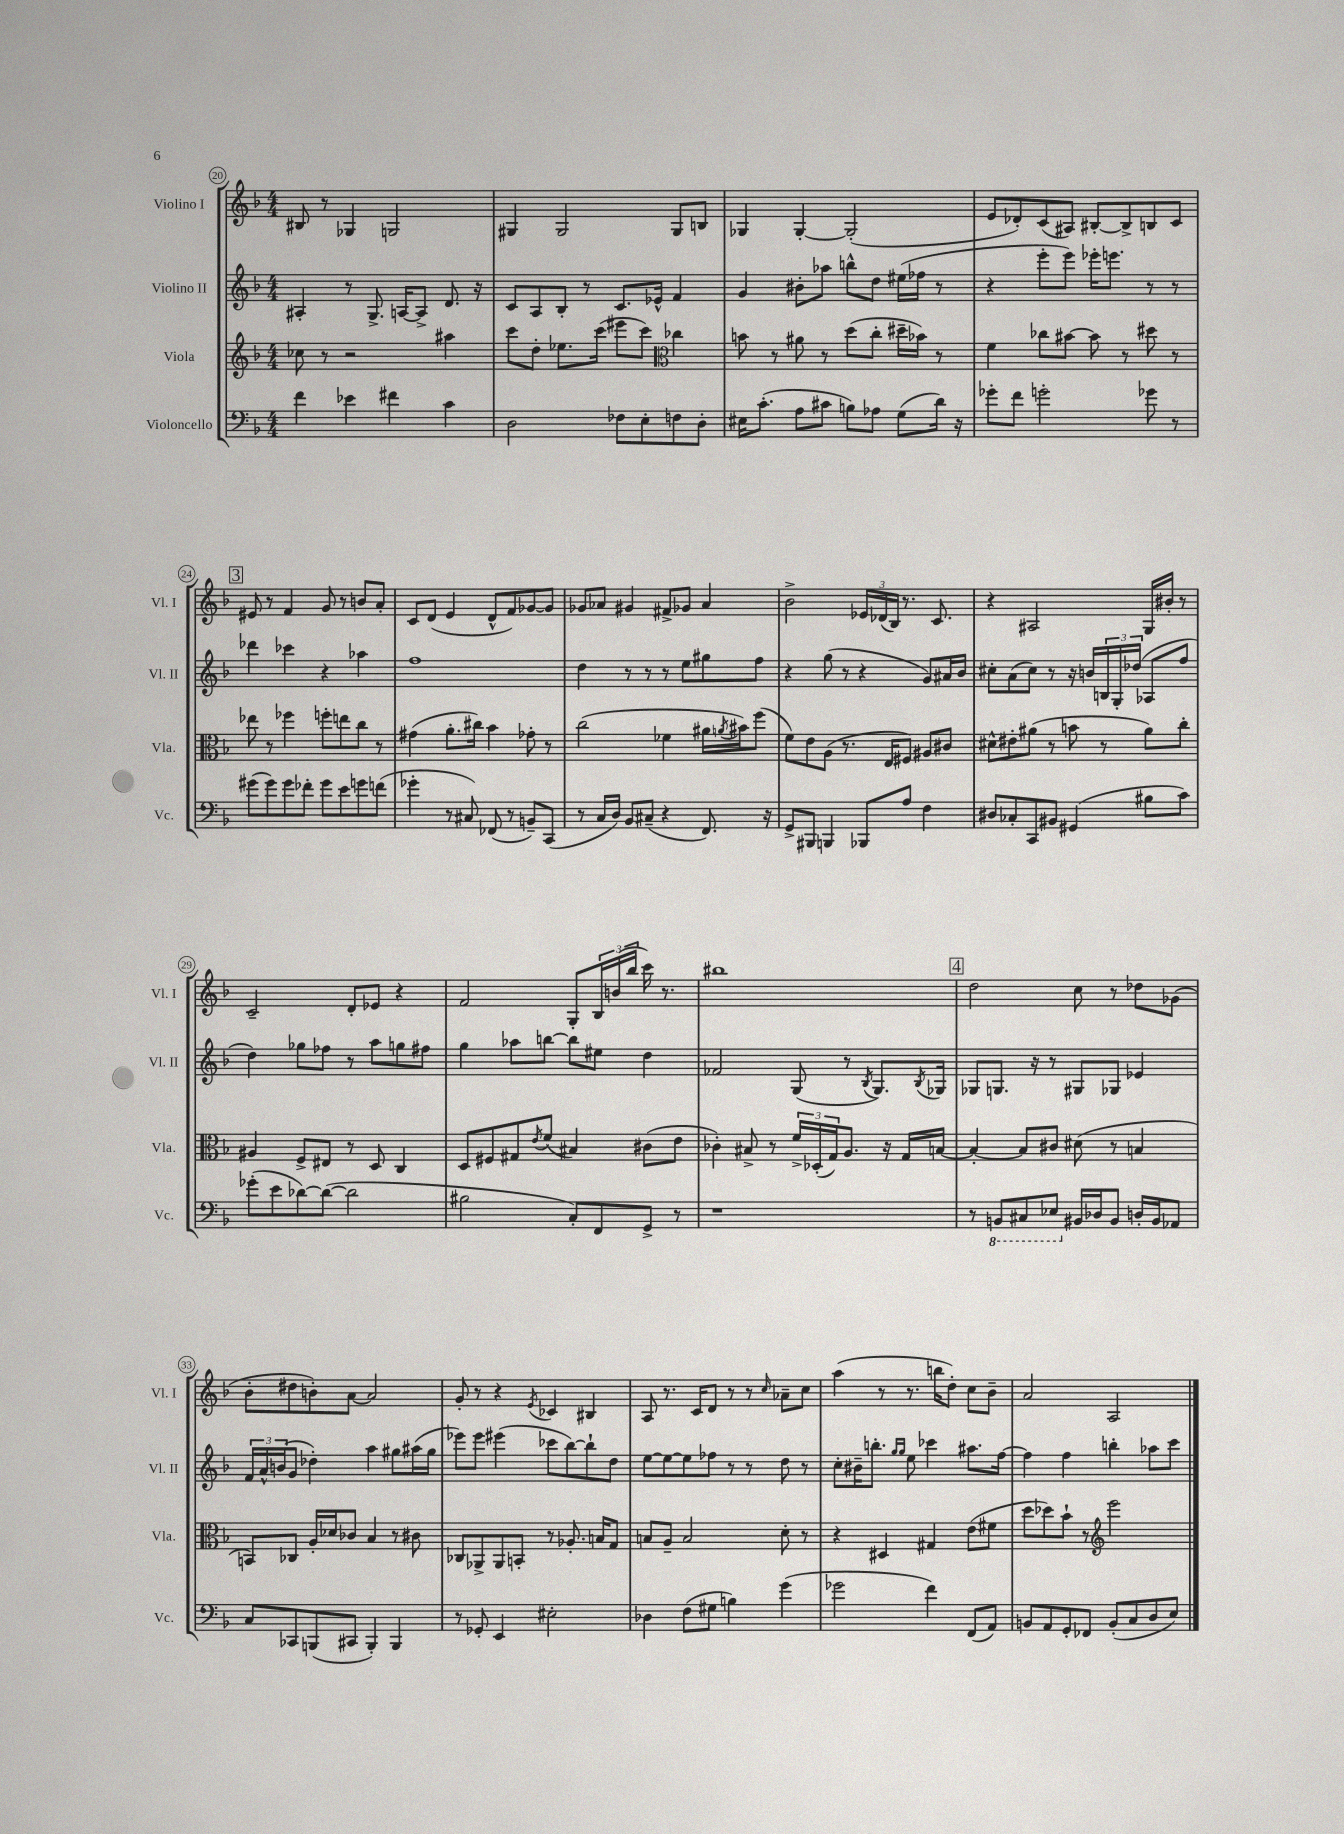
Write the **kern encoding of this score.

**kern	**kern	**kern	**kern
*staff4	*staff3	*staff2	*staff1
*clefF4	*clefG2	*clefG2	*clefG2
*k[b-]	*k[b-]	*k[b-]	*k[b-]
*M4/4	*M4/4	*M4/4	*M4/4
4f	8cc-	4A#'	8B#
.	8r	.	8r
4e-	2r	8r	4G-
.	.	8.G^	.
4f#	.	.	2G
.	.	[16A	.
.	.	8A^]	.
4c	4aa#	8.d	.
.	.	16r	.
=	=	=	=
2D	8ccc	8c	4G#
.	8dd'	8A	.
.	8.ee-	8B-'	2G#
.	.	8r	.
.	(16ccc	.	.
8F-	8eee#	8.c	.
8E'	8ccc)	.	.
.	.	16e-^^	.
*	*clefC3	*	*
8F	4cc-	4f	8G#
8D'	.	.	8B
=	=	=	=
16E#	8b	4g	4G-
(8.c'	.	.	.
.	8r	.	.
8A	8a#	8b#'	[4G-'
8c#	8r	8aa-	.
8B)	(8dd	8bb^^	(2G-']
8A-	8cc'	8dd	.
(8G	16dd#~	(16ee#	.
.	16b-)	16ff-	.
16d)	8r	8r	.
16r	.	.	.
=	=	=	=
8g-'	4f	4r	8e
8f	.	.	8d-')
2g'	8cc-	8eee'	(8c
.	[8b#	8eee)	8A#)
.	8b#]	16eee-'	[8B#'
.	.	8.eee	.
.	8r	.	8B#^]
8g-	8dd#	8r	8B
8r	8r	8r	8c
=	=	=	=
(8g#	8ee-	4ddd-	8e#
8g#)	8r	.	8r
8g#	4ff-	4ccc-	4f
8f-'	.	.	.
8g#	8ff'	4r	8g
8e	8ee	.	8r
8g	8cc	4aa-	8b
(8f	8r	.	8a'
=	=	=	=
4g-'	(4g#	1ff	8c
.	.	.	(8d
8r	8.a'	.	4e
8C#)	.	.	.
.	16cc#)	.	.
(8FF-	4b-	.	8d^^
8r	.	.	8f)
8BB~)	8g-'	.	[8g-
(8CC	8r	.	8g-]
=	=	=	=
8r	(2cc	4dd	8g-
16C	.	.	8a-
16D)	.	.	.
8BB-	.	8r	4g#
(8C#~	.	8r	.
4r	4f-	8r	8f#^
.	.	8ee	8g-
8.FF)	16a#	8gg#	4a-
.	8qa	.	.
.	16b#)	.	.
.	(8ff	8ff	.
16r	.	.	.
=	=	=	=
8GG^	8f)	4r	2b-^
8BBB#	8e	.	.
4BBB	(8A	(8gg	.
.	8.r	8r	.
8BBB-	.	4r	24e-
.	.	.	(24d-
.	16E	.	.
.	.	.	24B-)
8A	8F#)	.	8.r
4F	8A#	8g)	.
.	.	.	8.c
.	8c#	16a#	.
.	.	16b-	.
=	=	=	=
8D#	8d#^^	8cc#'	4r
8C-'	8e#'	(8a	.
8CC	(8a#	8cc#)	2A#
8BB#	8r	8r	.
(4GG#	8b	16r	.
.	.	16b	.
.	8r	24B	.
.	.	24G'	.
.	.	(24dd-	.
8B#	8a#)	8A-	16G
.	.	.	16b#'
8c)	8cc'	8ff	8r
=	=	=	=
(8g-'	4A#	4dd)	2c~
8e	.	.	.
[8d-)	8F^	8gg-	.
(8d-_	8E#	8ff-	.
2d-]	8r	8r	8d'
.	8D	8aa	8e-
.	4C	8gg	4r
.	.	8ff#	.
=	=	=	=
2B#	8D	4gg	2f
.	8F#	.	.
.	8G#	8aa-	.
.	8qe	.	.
.	(8f	[8bb	.
8C')	4B#)	8bb]	8G'
8FF	.	8ee#	24B-
.	.	.	(24b
.	.	.	24bb-
8GG^	(8c#	4dd	16ccc)
.	.	.	8.r
8r	8e	.	.
=	=	=	=
1r	4c-')	2f-	1bb#
.	8B#^	.	.
.	8r	.	.
.	24f^	(8G	.
.	(24D-'	.	.
.	24G)	.	.
.	8.A	8r	.
.	.	8qB-	.
.	.	8.G)	.
.	16r	.	.
.	16G	.	.
.	.	8qB-	.
.	[16B	16G-	.
=	=	=	=
8r	4B'_	8G-	2dd
8BBB	.	8.G	.
8CC#	8B]	.	.
.	.	16r	.
8EE-	8c#	8r	.
16BB#	(8d#	8G#	8cc
16D-	.	.	.
8BB#	8r	8G-	8r
16D'	4B	4e-	8dd-
16BB#	.	.	.
8AA-	.	.	(8g-
=	=	=	=
8C	8BB)	24f	8b-'
.	.	24a^^	.
.	.	(24b	.
8CC-	8C-	8g	8dd#
(8BBB	16A'	4dd-')	8b')
.	16d-	.	.
8CC#	8c-	.	[8a
4BBB')	4B-	4aa	2a]
4BBB	8r	8gg#	.
.	8c#	(16aa#	.
.	.	16gg#	.
=	=	=	=
8r	8C-	8eee-)	8g'
8GG-'	8AA-^	8eee-	8r
4EE	8AA-	(4eee#	4r
.	8BB'	.	.
.	.	.	8qe
2E#'	8r	8ccc-	4c-
.	8.A-'	[8bb-)	.
.	.	8bb-`]	4B#
.	16B	.	.
.	8G	8dd	.
=	=	=	=
4D-	8B	[8ee	8A
.	8A~	8ee_	8.r
(8F	2B	8ee]	.
.	.	.	16c
8G#	.	8ff-	8d
4B)	.	8r	8r
.	.	8r	8r
.	.	.	16qqcc
(4g	8d'	8dd	8a-~
.	8r	8r	8cc
=	=	=	=
2g-	4r	8cc'	(4aa
.	.	16b#~	.
.	.	8.bb'	.
.	4D#	.	8r
.	.	16qqgg	.
.	.	16qqgg	.
.	.	8ee	8.r
4f)	4G#	4ccc-	.
.	.	.	16bb
.	.	.	8dd')
(8FF	(8e	8.aa#	8cc
8AA)	8f#	.	8b-~
.	.	[16ff	.
=	=	=	=
8BB	8dd	4ff]	2a
8AA	8dd-)	.	.
8GG'	8b-`	4ff	.
8FF-	8r	.	.
*	*clefG2	*	*
(8BB'	2eee	4bb'	2A
8C	.	.	.
8D	.	8aa-	.
8E)	.	8ccc	.
==	==	==	==
*-	*-	*-	*-
